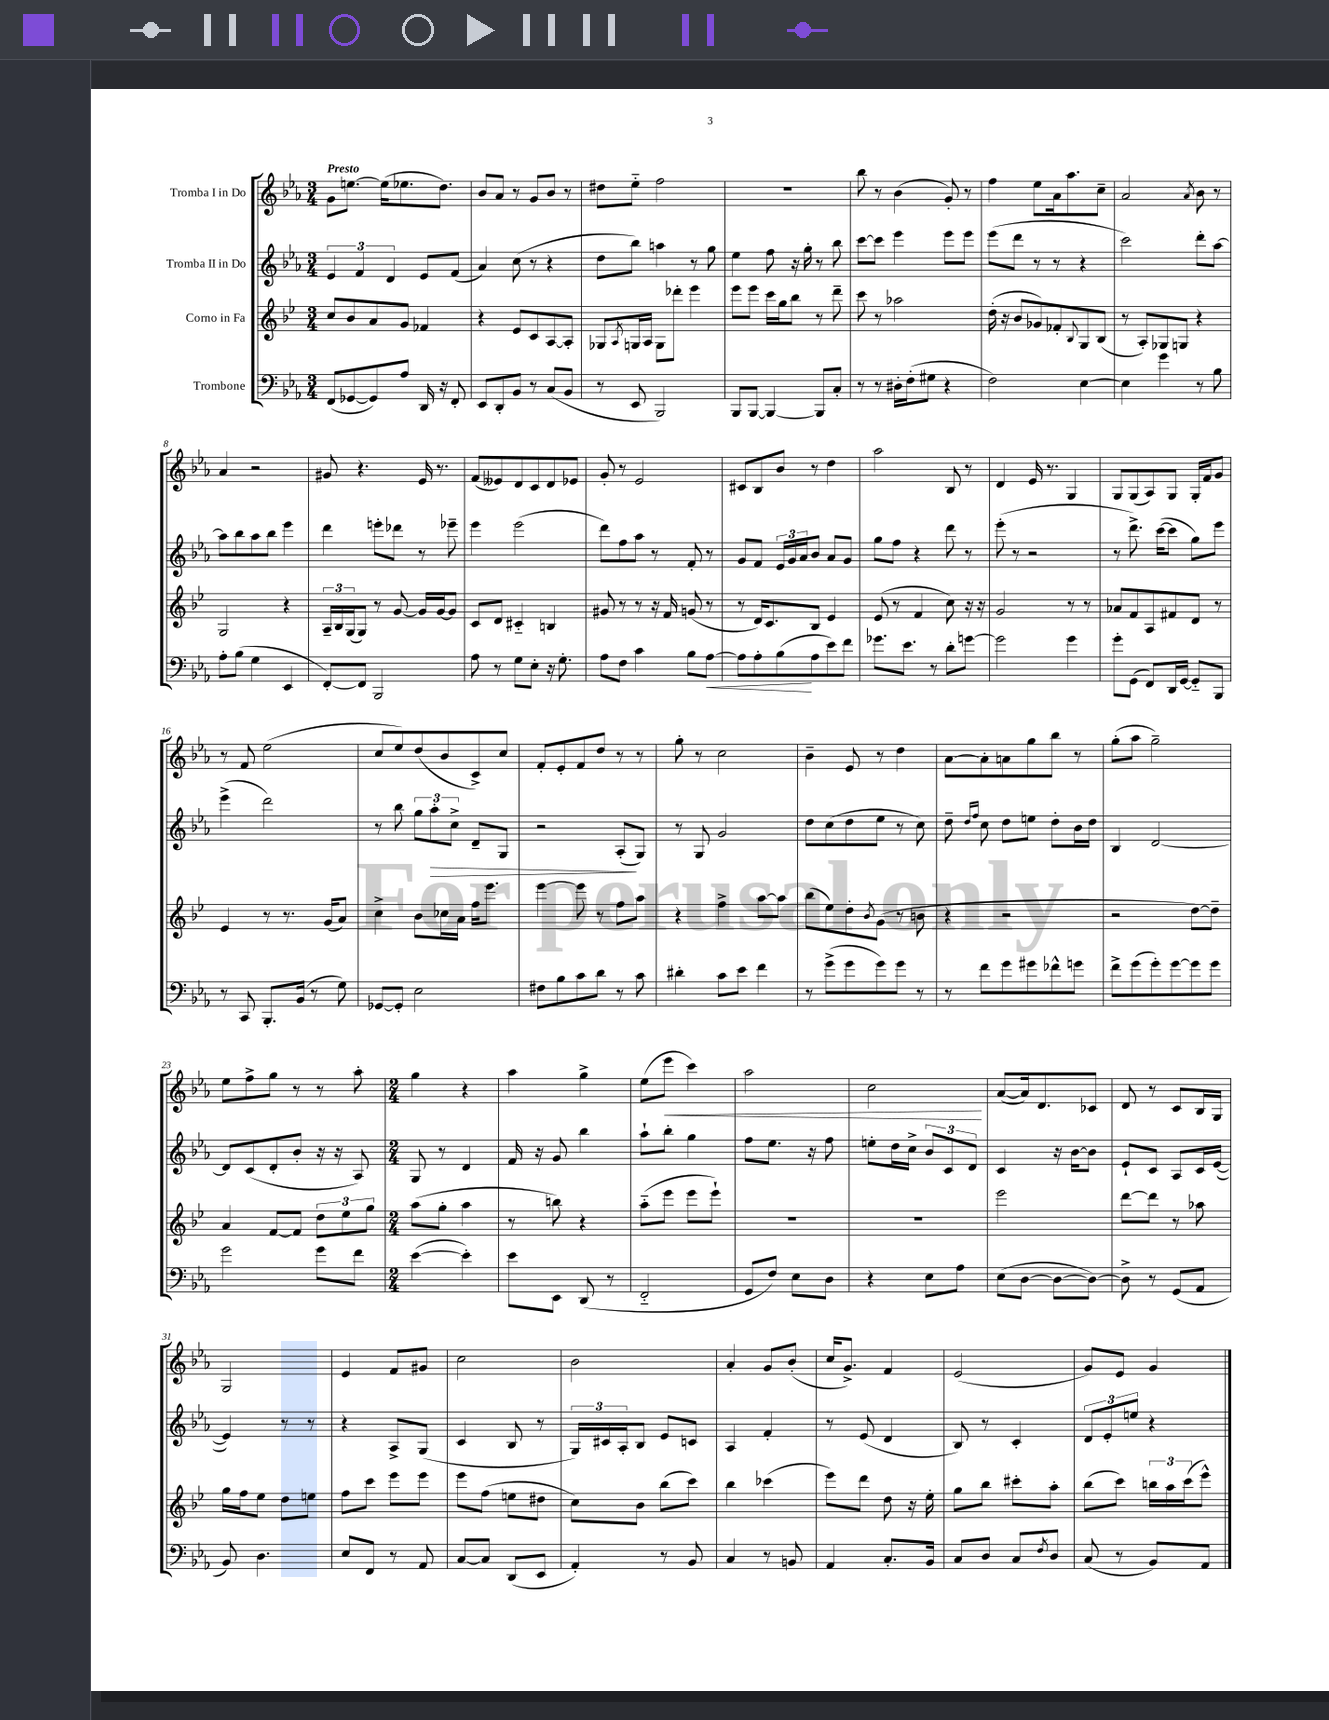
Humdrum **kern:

**kern	**kern	**kern	**kern
*staff4	*staff3	*staff2	*staff1
*clefF4	*clefG2	*clefG2	*clefG2
*k[b-e-a-]	*k[b-e-]	*k[b-e-a-]	*k[b-e-a-]
*M3/4	*M3/4	*M3/4	*M3/4
(8FF	8cc	6e-	8g
[8GG-	8b-	.	[8.ee
.	.	6f	.
8GG-])	8a	.	.
.	.	.	(16ee]
.	.	6d	.
8A-	8g	.	8.ee-
16DD	4f-	8e-	.
16r	.	.	8.dd)
8FF'	.	(8f	.
=	=	=	=
8EE-	4r	4a-)	8b-
8DD'	.	.	8a-
8BB-	8e-	(8cc	8r
8r	8c	8r	8g
(8C	[8A	4r	8b-
8BB-	8A']	.	8r
=	=	=	=
8r	8G-	8dd	8dd#
.	8qA	.	.
8EE-	16G	8bb-)	8ee-'~
.	16A	.	.
2BBB-)	8G	4aa	2ff
.	8ddd-'	.	.
.	4eee-	8r	.
.	.	8gg	.
=	=	=	=
8BBB-	8eee-	4ee-	2.r
[8BBB-	8eee-	.	.
4BBB-_	16ccc	8ff	.
.	16gg	.	.
.	8bb-	16r	.
.	.	16gg'	.
8BBB-]	8r	8r	.
8C'	8ddd~	8bb-	.
=	=	=	=
8r	8ccc	[8ccc	8bb-
8r	8r	8ccc]	8r
16D#'	2aa-	4eee-	(4b-
(16F'	.	.	.
8G#	.	.	.
4r	.	8eee-	8g')
.	.	8eee-	8r
=	=	=	=
2F)	(16dd'	(8eee-	4ff
.	16r	.	.
.	8b-	8ddd	.
.	8g-)	8r	8ee-
.	8f-'	8r	16a-
.	.	.	8.aa-
.	8qqB-	.	.
[4E-	8G	4r	.
.	(8B-	.	8cc~
=	=	=	=
4E-]	8r	2ccc)	2a-
.	8A')	.	.
4g	8G-	.	.
.	8G	.	.
.	.	.	8qa-
8r	4r	8ddd'	8b-
8B-	.	[8aa-	8r
=	=	=	=
8A-'	2G	8aa-]	4a-
(8B-	.	8bb-	.
4G	.	8aa-	2r
.	.	8bb-	.
4EE-	4r	4eee-	.
=	=	=	=
[8FF')	24A~	4ddd	8g#
.	24B-	.	.
.	(24G	.	.
8FF]	8G)	.	4.r
2BBB-	8r	8eee'	.
.	[8g	8ddd-	.
.	16g]	8r	16e-
.	[16g	.	8.r
.	8g]	8eee-~	.
=	=	=	=
8A-	8c	4eee-	(8f
8r	8d	.	8e--)
8G	4c#'~	(2eee-	8d
8E-'	.	.	8c
16r	4B	.	8d
8.G'	.	.	.
.	.	.	8e-
=	=	=	=
8A-	8g#	8ddd)	8g'
8F	8r	8ff	8r
4c	8r	8aa-	2e-
.	16r	8r	.
.	16f	.	.
8B-	(8g	8f'	.
[8A-	8r	8r	.
=	=	=	=
8A-]	8r	8g	8c#
8A-'	16d)	8f	8B-
.	8.c	.	.
(8B-	.	24e-	8b-
.	.	24g	.
.	.	24a-	.
8A-	8B-	8b-	8r
8e-)	4e-	8a-	4dd
8f	.	8g	.
=	=	=	=
8.g-	(8e-	8gg	2aa-
.	8r	8ff	.
8.e-	.	.	.
.	4f	4r	.
8r	.	.	.
8d'	8cc)	8ddd	8B-
[8g	16r	8r	8r
.	16r	.	.
=	=	=	=
2g]	2g	(8eee-'	4d
.	.	8r	.
.	.	2r	16e-
.	.	.	8.r
4g	8r	.	4G
.	8r	.	.
=	=	=	=
8g'	8a-	8r	8G
(8GG	8f	8.ddd^)	(8G
8FF)	8A	.	8A-)
.	.	([16ccc	.
16DD	8f#	8ccc]	8G
[16GG	.	.	.
8GG'~]	8d	8gg)	16G'
.	.	.	16f
8BBB-	8r	8eee-	8g
=	=	=	=
8r	4e-	(4eee-^	8r
8CC	.	.	8f
8.BBB-'	8r	2ddd)	(2ee-
.	8.r	.	.
(16BB-	.	.	.
8r	.	.	.
.	(16g	.	.
8G)	8a)	.	.
=	=	=	=
[8GG-	4cc^	8r	8cc
8GG-']	.	8bb-	8ee-)
2E-	8b-	12gg	(8dd
.	.	12aa-'	.
.	16cc-	.	8b-
.	.	12cc^	.
.	16a	.	.
.	16ff	8d~	8c^)
.	8.eee-	.	.
.	.	8G	8cc
=	=	=	=
8F#	[4eee-	2r	8f'
8B-	.	.	8e-'
8c	8eee-]	.	8f
8d	8r	.	8dd
8r	8ff	(8A-'	8r
8c	8aa	8G)	8r
=	=	=	=
4d#'	4r	8r	8gg'
.	.	8G	8r
8c	4ff^	2g	2cc
8e-	.	.	.
4f	[8aa	.	.
.	8aa]	.	.
=	=	=	=
8r	(8bb-	8dd	4b-~
(8g^	8ee-)	(8cc	.
8g	8dd'	8dd	8e-
.	8qb-	.	.
8g)	(8g	8ee-	8r
8g	8r	8r	4dd
8r	8b	8cc)	.
=	=	=	=
8r	4r	8dd~	[8a-
.	.	16qqdd	.
.	.	16qqff	.
8f	.	8cc	8a-']
8g	2r	8dd	8a
8g#	.	8ee	8gg
8f-^^	.	8dd'	8bb-
8g	.	16b-	8r
.	.	16dd	.
=	=	=	=
8f^	2r	4B-	(8gg'
(8g	.	.	8aa-
8g')	.	[2d	2gg~)
[8g	.	.	.
8g]	[8dd)	.	.
8g	8dd~]	.	.
=	=	=	=
2g	4a	8d]	8ee-
.	.	(8c	8ff^
.	[8f	8d'	8gg
.	8f]	8b-'	8r
8g	12dd	16r	8r
.	.	16r	.
.	12ee-	.	.
8f	.	8A-)	8aa-'
.	12gg	.	.
=	=	=	=
*M2/4	*M2/4	*M2/4	*M2/4
([4e-	(8aa	8G	4gg
.	8gg'	8r	.
4e-'])	4aa	4d	4r
=	=	=	=
8e-	8r	16f	4aa-
.	.	16r	.
8EE-	8bb)	8g	.
(8DD	4r	4bb-	4gg^
8r	.	.	.
=	=	=	=
2FF'~	(8aa'~	8aa-`	(8ee-
.	8eee-	8bb-'	8eee-
.	8eee-	4gg	4ccc)
.	8eee-`)	.	.
=	=	=	=
8GG	2r	8ff	2aa-
8F)	.	8.ee-	.
8E-	.	.	.
.	.	16r	.
8D	.	8ff	.
=	=	=	=
4r	2r	8ee'	2cc
.	.	16dd	.
.	.	16cc^	.
8E-	.	12b-	.
.	.	12c	.
8A-	.	.	.
.	.	12d	.
=	=	=	=
(8E-	2eee-	4c	([8a-
[8D	.	.	16a-])
.	.	.	8.d
8D_	.	16r	.
.	.	[16b-	.
8D_)	.	8b-]	8c-
=	=	=	=
8D^]	[8ddd	8e-`	8d
8r	8ddd]	8c	8r
(8GG	8r	8A-	8c
8AA-	8aa-	16c	16B-
.	.	([16e-	16G
=	=	=	=
8BB-)	16gg	4e-])	2G
.	16ff	.	.
4.D	8ee-	.	.
.	8dd	8r	.
.	8ee	8r	.
=	=	=	=
8E-	8ff	4r	4e-
8FF	8ccc	.	.
8r	8eee-	8A-^	8f
8AA-	8eee-	(8G	8g#
=	=	=	=
[8C	8eee-	4c	2cc
8C]	(8ff	.	.
(8DD	8ee	8B-	.
8EE-	8dd#	8r	.
=	=	=	=
4AA-')	8cc)	24G)	2b-
.	.	24c#	.
.	.	24A-'	.
.	8b-	8B-	.
8r	(8bb-	8e-	.
8BB-	8ccc)	8c	.
=	=	=	=
4C	4bb-	4A-	4a-'
8r	(4ccc-	4f'	8g
8BB	.	.	(8b-'
=	=	=	=
4AA-	8eee-)	8r	16cc
.	.	.	8.g^)
.	8ddd	(8e-	.
8.C'	8dd	4d	4f
.	16r	.	.
16BB-	16ee-'	.	.
=	=	=	=
8C	8gg	8B-)	(2e-
8D	8bb-	8r	.
8C	8ccc#'	4c'	.
8qF	.	.	.
8D	8aa'	.	.
=	=	=	=
(8C	(8bb-	12d	8g)
.	.	12e-'	.
8r	8ccc)	.	8e-
.	.	12ee	.
8BB-)	24bb	4r	4g
.	24aa	.	.
.	(24ccc	.	.
8AA-	8eee-^^)	.	.
==	==	==	==
*-	*-	*-	*-
